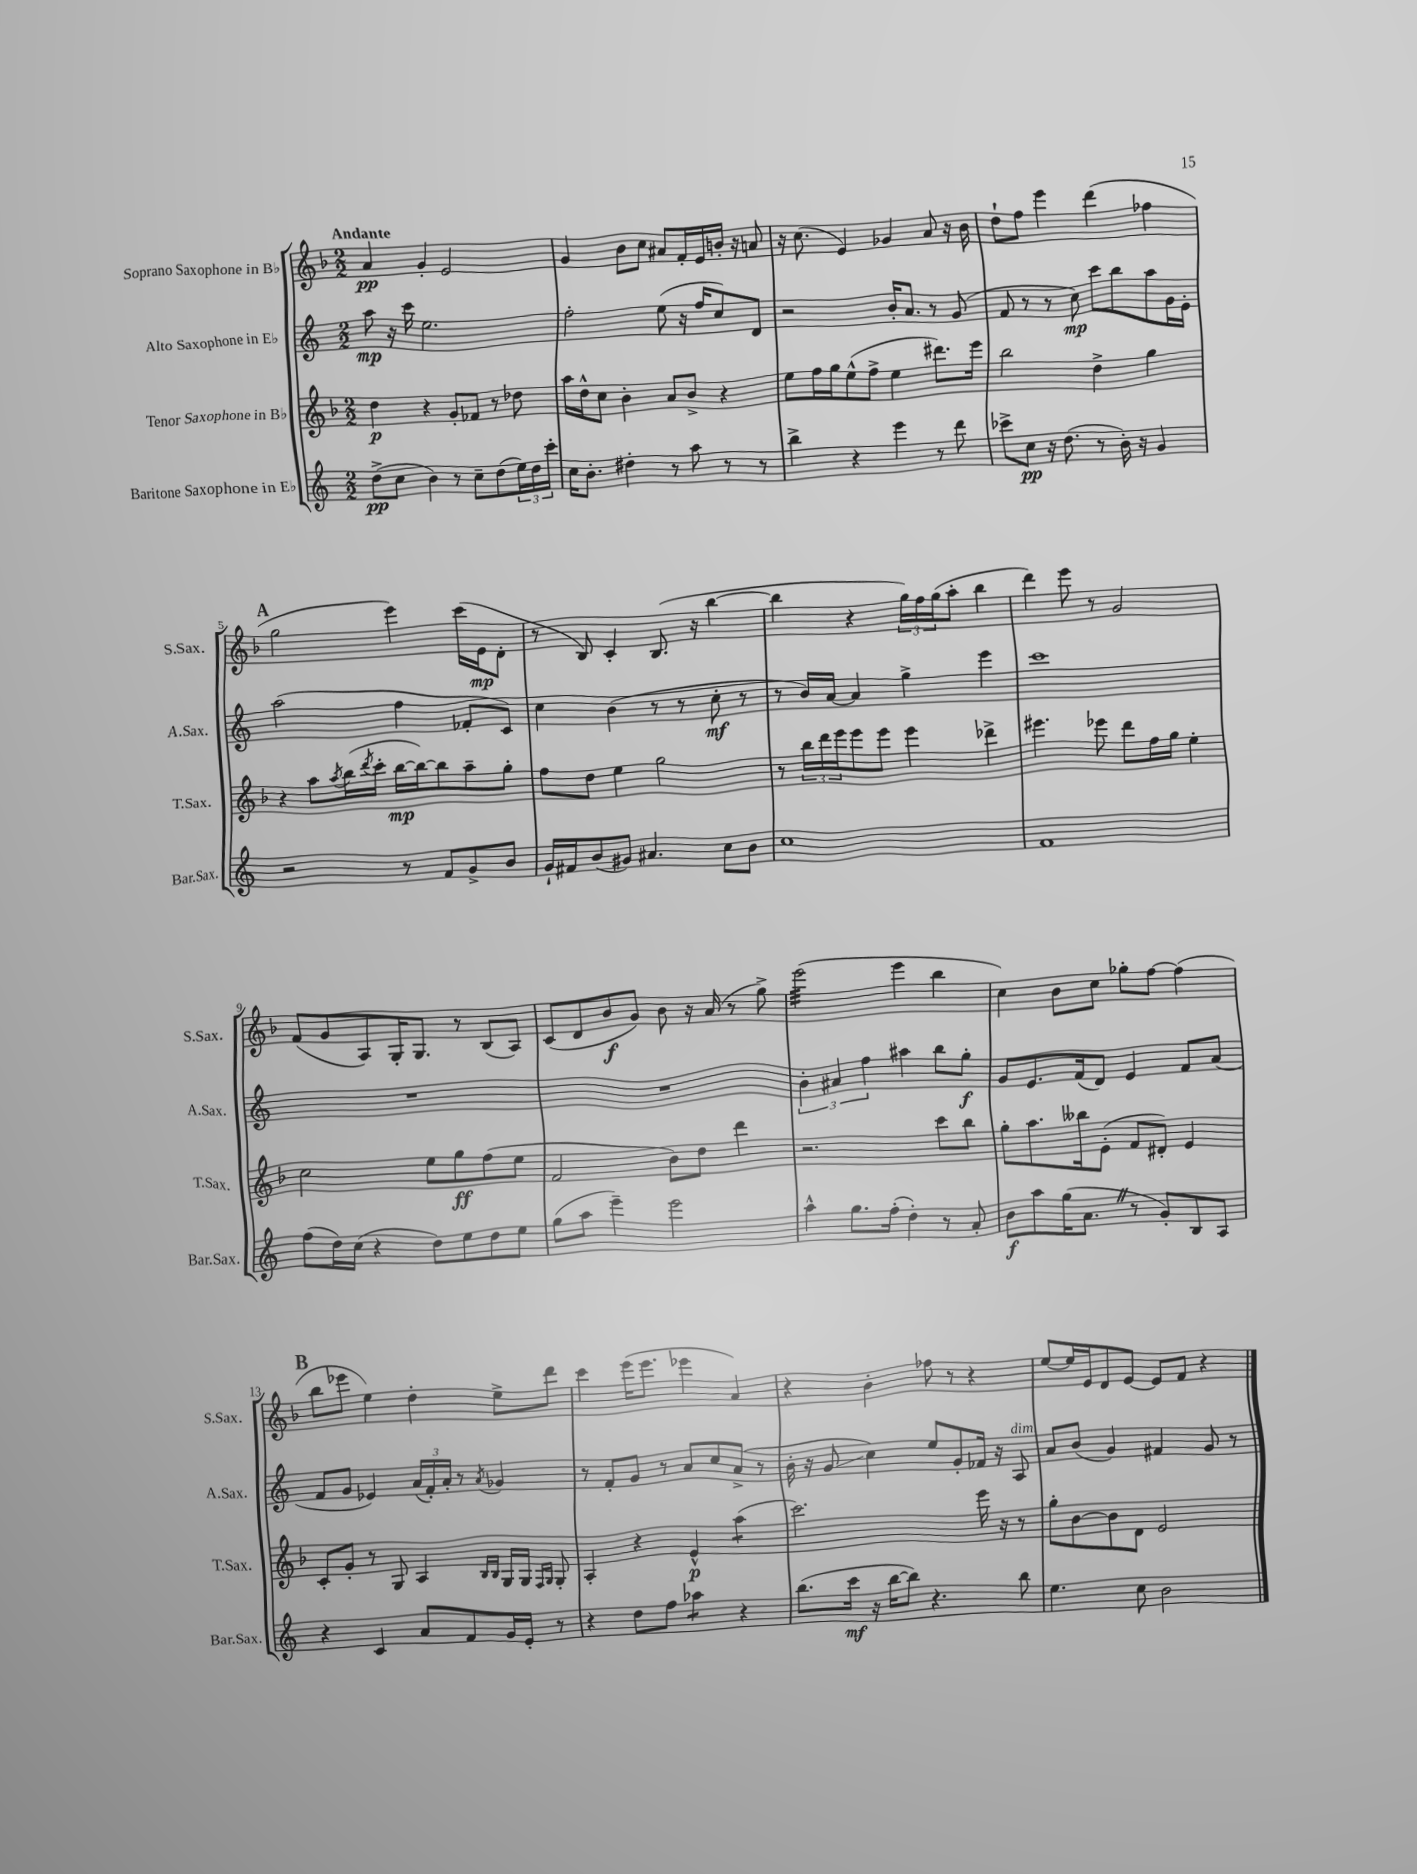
<<
\new StaffGroup <<
\new Staff = "s0" \with { instrumentName = "Soprano Saxophone in Bb" shortInstrumentName = "S.Sax." } {
    \clef treble \key f \major \numericTimeSignature \time 2/2 \tempo "Andante"
    a'4\pp g'4-. e'2 |
    g'4 bes'8 c''8 ais'8 f'16-. e'16 b'16-. r16 a'8 |
    r16 c''8.( e'4) ges'4 a'8 r16 bes'16 |
    d''8-! f''8 e'''4 d'''4( fes''4 |
    \mark \markup { \bold "A" } g''2 e'''4) c'''16( e'16\mp d'8-. |
    r8 bes8) c'4-. bes8.( r16 bes''4~ |
    bes''4 r4 \tuplet 3/2 { g''16) f''16 g''16( } a''8-. bes''4 |
    d'''4) e'''8 r8 g'2 |
    f'8( g'8 a8) g16-. g8. r8 bes8( a8) |
    c'8( d'8 bes'8\f g'8) bes'8 r16 a'16( r8 g''8->) |
    e'''2:32( e'''4 bes''4 |
    c''4) bes'8 c''8 ges''8-. f''8~ f''4( |
    \mark \markup { \bold "B" } bes''8 ees'''8 e''4) d''4-. e''8-> d'''8 |
    c'''4 e'''16( e'''8. ees'''4 a'4) |
    r4 bes'4-. fes''8 r8 r4 |
    e''8~ e''16 e'16 d'8 e'8~ e'8 f'8 r4 \bar "|." |
}
\new Staff = "s1" \with { instrumentName = "Alto Saxophone in Eb" shortInstrumentName = "A.Sax." } {
    \clef treble \key c \major \numericTimeSignature \time 2/2
    a''8\mp r16 c'''16 e''2. |
    f''2-. e''8( r16 f''16 c''8) d'8 |
    r2 b'16-. a'8. r8 g'8( |
    f'8 r8 r8 c''8\mp) c'''8 b''8 a''8 g'16 e'16-. |
    \mark \markup { \bold "A" } a''2( f''4 fes'8-. c'8) |
    c''4 b'4( r8 r8 c''8-.\mf r8 |
    r8 b'16) a'16~ a'4 g''4-> e'''4 |
    c'''1 |
    R1 |
    R1 |
    \tuplet 3/2 { b'4-. ais'4 f''4 } ais''4 b''8 g''8-.\f |
    g'8 e'8. f'16( d'8) e'4 f'8 a'8( |
    \mark \markup { \bold "B" } f'8 g'8 ees'4) \tuplet 3/2 { a'16( f'16-.) a'16-. } r8 \acciaccatura { a'8 } ges'4 |
    r8 f'8-. g'8 r8 a'8 c''8 a'8->( r8 |
    b'16-. r16 g'8\glissando c''4) e''8 g'8-. fes'16 r16 a8^\markup { \italic "dim." } |
    a'8 b'8( g'4) fis'4 g'8 r8 \bar "|." |
}
\new Staff = "s2" \with { instrumentName = "Tenor Saxophone in Bb" shortInstrumentName = "T.Sax." } {
    \clef treble \key f \major \numericTimeSignature \time 2/2
    d''4\p r4 g'8-. fes'8 r8 des''8 |
    a''16 d''16-^ c''8 bes'4-. a'8 bes'8-> r4 |
    e''8 f''16 g''16 e''8-^( f''8-> e''4 dis'''8.) e'''16 |
    bes''2 d''4-> g''4 |
    \mark \markup { \bold "A" } r4 a''8 \acciaccatura { a''8 } bes''16( \acciaccatura { d'''8 } c'''16-. bes''16~\mp bes''16~) bes''8 a''8-- g''8-. |
    f''8 d''8 e''4 g''2 |
    r8 \tuplet 3/2 { bes''16 d'''16 e'''16 } e'''8 e'''8 e'''4 des'''4-> |
    eis'''4. ees'''8 d'''8 f''16 g''16 e''4-. |
    c''2 e''8 g''8\ff f''8( e''8 |
    f'2 bes'8) d''8 d'''4 |
    r2. c'''8 bes''8 |
    g''8-. a''8. beses''16 e'8-.( f'8 dis'8-.) e'4 |
    \mark \markup { \bold "B" } c'8-. g'8-. r8 g8 a4 \grace { bes16 bes16 } g16 g16 \grace { f16 g16 } g8-. |
    a4-. r4 e'4-^\p a''4:8( |
    c'''2.) e'''16 r16 r8 |
    g''8-. bes'8~ bes'8 d'8 e'2 \bar "|." |
}
\new Staff = "s3" \with { instrumentName = "Baritone Saxophone in Eb" shortInstrumentName = "Bar.Sax." } {
    \clef treble \key c \major \numericTimeSignature \time 2/2
    d''8->\pp( c''8 b'4) r8 c''8-- d''8( \tuplet 3/2 { e''16) d''16 c'''16-. } |
    c''16 b'8.-. dis''4-. r8 a''8 r8 r8 |
    b''4-> r4 e'''4 r8 d'''8 |
    ces'''8-> c''8\pp r16 d''8.( r8 b'16-.) r16 g'4 |
    \mark \markup { \bold "A" } r2 r8 f'8 g'8-> b'8 |
    g'16-! fis'16 b'8( gis'8) ais'4. c''8 b'8 |
    c''1 |
    f'1 |
    f''8( d''16) c''16( r4 d''8) e''8 d''8 e''8 |
    g''8( a''8 e'''4--) e'''2 |
    a''4-^ g''8. f''16-.( d''4-.) r8 a'8-. |
    b'8\f a''8 g''16( a'8. \once \override BreathingSign.text = \markup { \musicglyph "scripts.caesura.straight" } \breathe r8 g'8-.) b8 a8 |
    \mark \markup { \bold "B" } r4 c'4 a'8 f'8 g'16 e'16-. r8 |
    r4 d''8 f''8 aes''4:8 r4 |
    b''8.( c'''16\mf r16 b''16~ b''8) r4. b''8 |
    e''4. c''8 b'2 \bar "|." |
}
>>
>>
